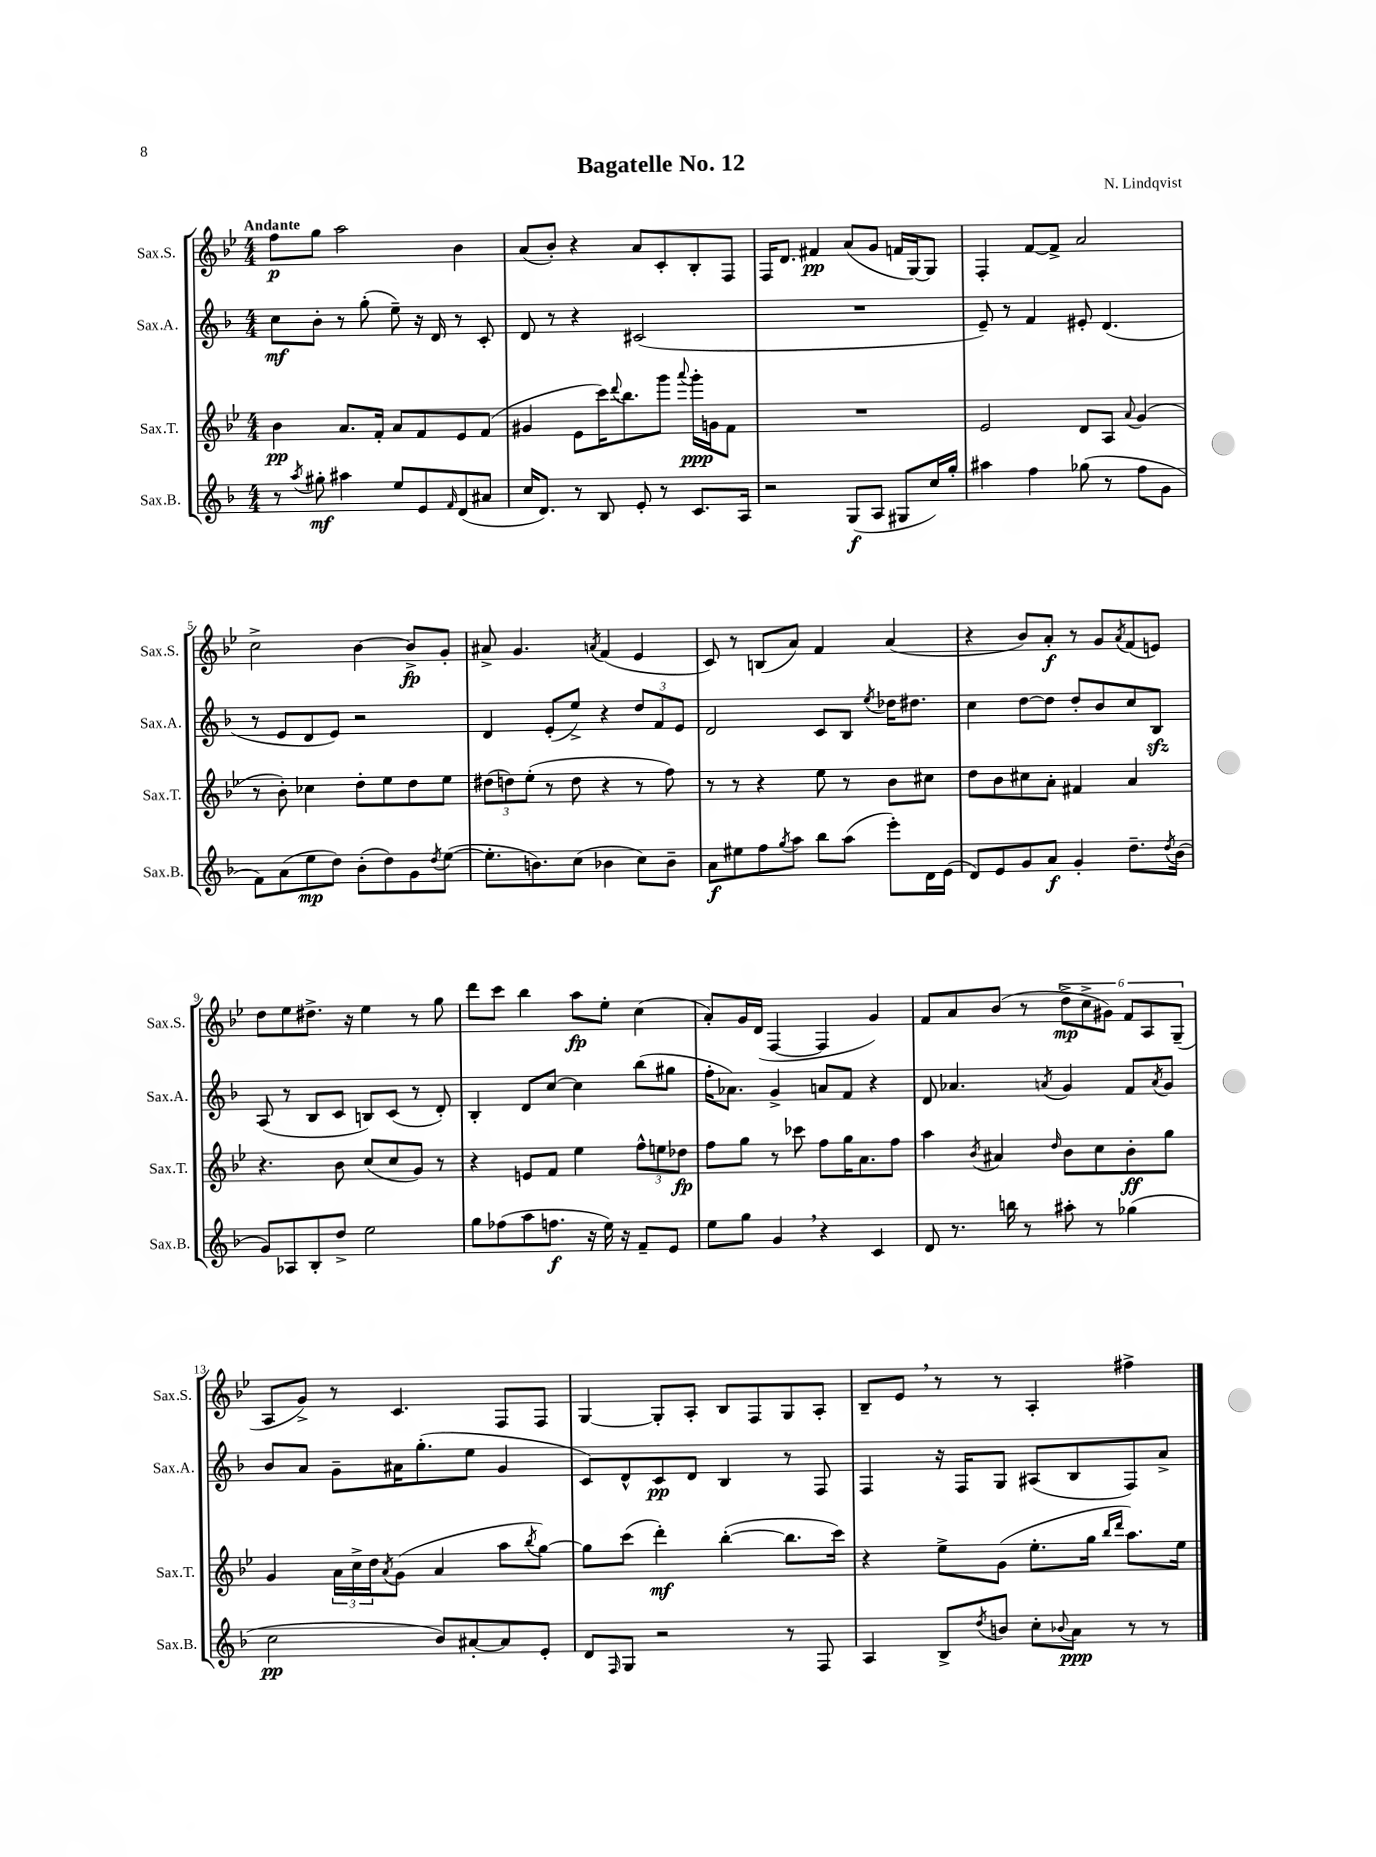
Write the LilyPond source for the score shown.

\header { title = "Bagatelle No. 12" composer = "N. Lindqvist" }
<<
\new StaffGroup <<
\new Staff = "s0" \with { instrumentName = "Sax.S." shortInstrumentName = "Sax.S." } {
    \clef treble \key bes \major \numericTimeSignature \time 4/4 \tempo "Andante"
    f''8\p g''8 a''2 bes'4 |
    a'8( bes'8-.) r4 a'8 c'8-. bes8-. f8 |
    f16 d'8. fis'4\pp a'8( g'8 f'16 g16~) g8 |
    f4-. f'8~ f'8-> a'2 |
    c''2-> bes'4~ bes'8->\fp g'8-. |
    ais'8-> g'4. \acciaccatura { a'8 } f'4( ees'4 |
    c'8) r8 b8( a'8) f'4 a'4( |
    r4 bes'8) a'8-.\f r8 g'8 \acciaccatura { a'8 } f'8( e'8) |
    d''8 ees''8 dis''8.-> r16 ees''4 r8 g''8 |
    d'''8 c'''8 bes''4 a''8\fp ees''8-. c''4( |
    a'8-.) g'16 d'16( f4~ f4 g'4) |
    f'8 a'8 bes'8( r8 \tuplet 6/4 { d''8->\mp c''8-> gis'8) f'8 a8 g8--( } |
    a8 g'8->) r8 c'4. f8 f8 |
    g4~ g8-. a8-. bes8 f8 g8 a8-. |
    bes8-- ees'8 \breathe r8 r8 a4-. fis''4-> \bar "|." |
}
\new Staff = "s1" \with { instrumentName = "Sax.A." shortInstrumentName = "Sax.A." } {
    \clef treble \key f \major \numericTimeSignature \time 4/4
    c''8\mf bes'8-. r8 g''8-.( e''8--) r16 d'16 r8 c'8-. |
    d'8 r8 r4 cis'2( |
    R1 |
    e'8--) r8 f'4 eis'8-. d'4.( |
    r8 e'8 d'8 e'8) r2 |
    d'4 e'8-.( e''8->) r4 \tuplet 3/2 { d''8 f'8 e'8 } |
    d'2 c'8 bes8 \acciaccatura { e''8 } des''16 dis''8. |
    c''4 d''8~ d''8 d''8-. bes'8 c''8 bes8\sfz |
    a8( r8 bes8 c'8 b8) c'8( r8 d'8-.) |
    bes4-. d'8 c''8~ c''4 bes''8( gis''8 |
    f''16-. aes'8.) g'4-> a'8 f'8 r4 |
    d'8 aes'4. \acciaccatura { a'8 } g'4 f'8 \acciaccatura { a'8 } g'8 |
    bes'8 a'8 g'8-- ais'16 g''8.-.( e''8 g'4 |
    c'8) d'8-^ c'8\pp d'8 bes4 r8 f8 |
    f4 r16 f16 g8 ais8( bes8 f8) a'8-> \bar "|." |
}
\new Staff = "s2" \with { instrumentName = "Sax.T." shortInstrumentName = "Sax.T." } {
    \clef treble \key bes \major \numericTimeSignature \time 4/4
    bes'4\pp a'8. f'16-. a'8 f'8 ees'8 f'8( |
    gis'4 ees'8 c'''16) \appoggiatura { d'''8 } bes''8. g'''8 \appoggiatura { a'''8 } g'''16-.\ppp g'16 f'8 |
    R1 |
    ees'2 d'8 a8 \appoggiatura { a'8 } g'4( |
    r8 bes'8-.) ces''4 d''8-. ees''8 d''8 ees''8 |
    \tuplet 3/2 { dis''8( d''8) ees''8-.( } r8 d''8 r4 r8 f''8) |
    r8 r8 r4 ees''8 r8 bes'8 cis''8 |
    d''8 bes'8 cis''8 a'8-. fis'4 a'4 |
    r4. bes'8 c''8( c''8 g'8) r8 |
    r4 e'8 f'8 ees''4 \tuplet 3/2 { f''8-^ e''8 des''8\fp } |
    f''8 g''8 r8 ces'''8 f''8 g''16 a'8. f''8 |
    a''4 \acciaccatura { bes'8 } ais'4 \grace { d''16 } bes'8 c''8 bes'8-.\ff g''8 |
    g'4 \tuplet 3/2 { a'16 c''16-> d''16 } \acciaccatura { a'8 } g'8( a'4 a''8 \acciaccatura { bes''8 } g''8~) |
    g''8 c'''8( d'''4-.\mf) bes''4~-.( bes''8. c'''16) |
    r4 ees''8-> g'8( ees''8.-. g''16 \grace { bes''16 d'''16 } a''8.) ees''16 \bar "|." |
}
\new Staff = "s3" \with { instrumentName = "Sax.B." shortInstrumentName = "Sax.B." } {
    \clef treble \key f \major \numericTimeSignature \time 4/4
    r8 \acciaccatura { a''8 } gis''8-.\mf ais''4 e''8 e'8 \grace { f'16 } d'8( ais'8 |
    c''16 d'8.) r8 bes8 e'8-. r8 c'8. a16 |
    r2 g8\f( a8 gis8 c''16) g''16-. |
    ais''4 f''4 ges''8( r8 f''8 g'8 |
    f'8) a'8( e''8\mp d''8) bes'8-.( d''8) g'8 \acciaccatura { d''8 } e''8~( |
    e''8.-. b'8.) c''8( bes'4 c''8) bes'8-- |
    a'8\f eis''8 f''8 \acciaccatura { g''8 } a''8 bes''8 a''8( e'''8-.) d'16 e'16( |
    d'8) e'8 g'8 a'8\f g'4-. d''8.-- \acciaccatura { d''8 } bes'16( |
    g'8) aes8 bes8-. d''8-> e''2 |
    g''8 fes''8( a''8 f''8.\f r16 e''16) r16 f'8-- e'8 |
    e''8 g''8 g'4 \breathe r4 c'4 |
    d'8 r8. b''16 r8 ais''8-. r8 ges''4( |
    c''2\pp bes'8) ais'8~-. ais'8 e'8-. |
    d'8 \grace { f16 } g8 r2 r8 f8 |
    a4 bes8-> \acciaccatura { d''8 } b'8 c''8-. \appoggiatura { bes'8 } a'8\ppp r8 r8 \bar "|." |
}
>>
>>
